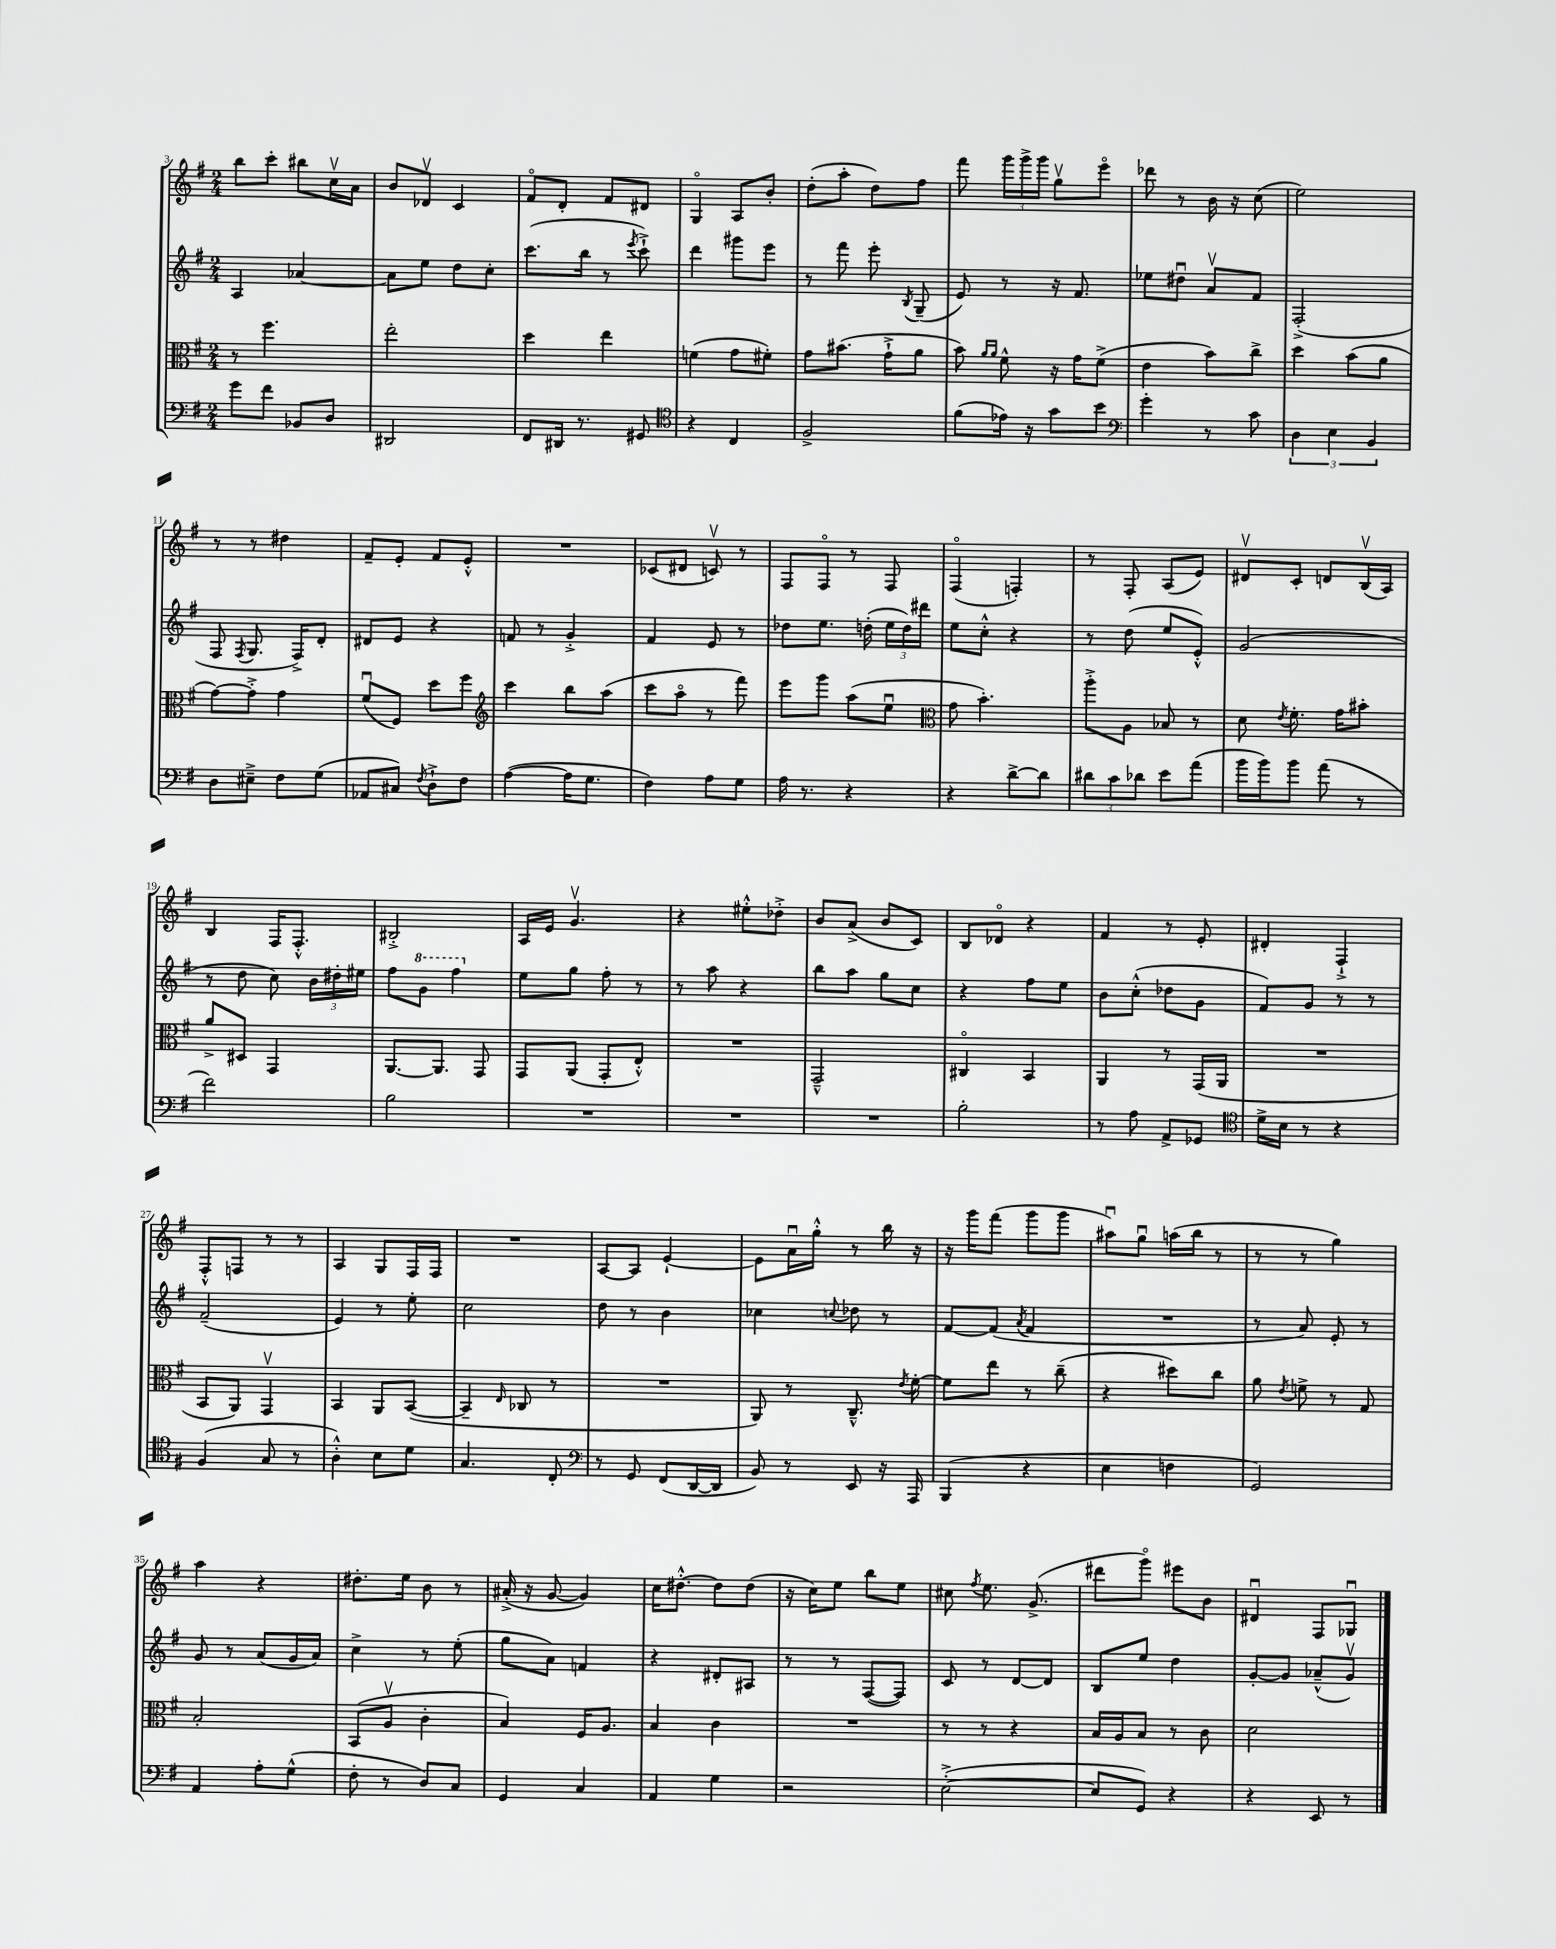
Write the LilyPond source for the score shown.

<<
\new StaffGroup <<
\new Staff = "s0" {
    \clef treble \key g \major \numericTimeSignature \time 2/4
    \autoBeamOff b''8[ c'''8]-. bis''8[ c''16\upbow a'16] |
    b'8[ des'8]\upbow c'4 |
    fis'8[\flageolet d'8]-. fis'8[ dis'8] |
    g4\flageolet a8[ b'8]-. |
    d''8[-.( a''8]-. d''8[) fis''8] |
    fis'''8 \tuplet 3/2 { g'''16[ g'''16-> g'''16] } g''8[\upbow e'''8]\flageolet |
    des'''8 r8 b'16 r16 c''8( |
    e''2) |
    r8 r8 dis''4 |
    fis'8[-- e'8]-. fis'8[ e'8]-.-^ |
    R2 |
    ces'8[( dis'8] c'8\upbow) r8 |
    fis8[ fis8]\flageolet r8 fis8 |
    fis4\flageolet( f4-.) |
    r8 fis8-. a8[( e'8]) |
    dis'8[\upbow c'8]-. d'8[ b16\upbow( a16]) |
    b4 fis16[ fis8.]-.-^ |
    bis2-.-> |
    a16[ e'16] g'4.\upbow |
    r4 eis''8[-.-^ des''8]-.-> |
    b'8[ a'8]->( b'8[ c'8]) |
    b8[ des'8]\flageolet r4 |
    fis'4 r8 e'8-. |
    dis'4-. fis4-!-> |
    fis8[-.-^ f8] r8 r8 |
    a4 g8[ fis16 fis16] |
    R2 |
    a8[~ a8] e'4~-! |
    e'8[ a'16\downbow g''16]-.-^ r8 b''16 r16 |
    r16 g'''16[ fis'''8]( g'''8[ g'''8] |
    ais''8[\downbow) g''8]\downbow a''16[( b''16] r8 |
    r8 r8 g''4) |
    a''4 r4 |
    dis''8.[-. e''16] b'8 r8 |
    ais'16-.->( r16 g'8~ g'4) |
    c''16[ dis''8.]~-.-^ dis''8[ dis''8]( |
    r16 c''16[) e''8] b''8[ e''8] |
    cis''8 \acciaccatura { fis''8 } e''8. g'8.->( |
    dis'''8[ g'''8]\flageolet) eis'''8[ b'8] |
    dis'4\downbow fis8[ ges8]\downbow \bar "|." |
}
\new Staff = "s1" {
    \clef treble \key g \major \numericTimeSignature \time 2/4
    \autoBeamOff a4 aes'4~ |
    aes'8[ e''8] d''8[ c''8]-. |
    c'''8.[( b''16] r8 \acciaccatura { e'''8 } c'''8-!->) |
    d'''4 gis'''8[ e'''8] |
    r8 fis'''8 e'''8-. \acciaccatura { b8 } g8--( |
    e'8) r8 r16 fis'8. |
    ees''8[ dis''8]\downbow a'8[\upbow fis'8] |
    fis2-.->( |
    fis8 \acciaccatura { fis8 } g8. fis16[->) d'8]-. |
    dis'8[ e'8] r4 |
    f'8 r8 g'4-.-> |
    fis'4 e'8 r8 |
    des''8[ e''8.] d''16-.( \tuplet 3/2 { e''16[ d''16) dis'''16] } |
    e''8[ c''8]-.-^ r4 |
    r8 d''8( e''8[ e'8]-.-^) |
    g'2( |
    r8 d''8 c''8) \tuplet 3/2 { b'16[ dis''16-. eis''16] } |
    fis''8[ \ottava #1 g''8] fis'''4 \ottava #0 |
    e''8[ g''8] fis''8-. r8 |
    r8 a''8 r4 |
    b''8[ a''8] g''8[ c''8] |
    r4 fis''8[ e''8] |
    b'8[ c''8]-.-^( des''8[ g'8] |
    fis'8[) g'8] r8 r8 |
    fis'2--( |
    e'4) r8 e''8-. |
    c''2 |
    d''8 r8 b'4 |
    ces''4 \appoggiatura { c''8 } des''8 r8 |
    fis'8[~ fis'8]( \acciaccatura { a'8 } fis'4 |
    R2 |
    r8 a'8) e'8-. r8 |
    g'8 r8 a'8[( g'16 a'16]) |
    c''4-> r8 e''8-.( |
    g''8[ a'8]) f'4 |
    r4 dis'8[-. ais8] |
    r8 r8 fis8[~( fis8]) |
    c'8 r8 d'8[~ d'8] |
    b8[ e''8] d''4 |
    g'8[~-. g'8] aes'8[---^( g'8]\upbow) \bar "|." |
}
\new Staff = "s2" {
    \clef alto \key g \major \numericTimeSignature \time 2/4
    \autoBeamOff r8 fis''4. |
    e''2-. |
    d''4 e''4 |
    f'4( g'8[ fis'8]-.) |
    g'8[ bis'8.]( g'16[-!-> a'8] |
    b'8) \grace { a'16[ a'16] } fis'8-^ r16 g'16[ fis'8]->( |
    e'4 b'8[) c''8]-> |
    d''4 b'8[( a'8] |
    g'8[~) g'8]-.-> g'4 |
    fis'8[\downbow( fis8]) d''8[ fis''8] |
    \clef treble c'''4 b''8[ a''8]( |
    c'''8[ a''8]\flageolet r8 fis'''8) |
    e'''8[ g'''8] a''8[( e''8]\downbow |
    \clef alto g'8 b'4.-.) |
    a''8[-.-> a8] bes8 r8 |
    d'8 \acciaccatura { e'8 } fis'8.-. g'16[ bis'8]-. |
    a'8[-> dis8] g,4 |
    a,8.[~ a,8.] g,8 |
    g,8[ a,8]( g,8[-. e8]-.-^) |
    R2 |
    g,2---^ |
    cis4\flageolet b,4 |
    a,4 r8 g,16[( a,16] |
    R2 |
    b,8[ a,8]) g,4\upbow |
    b,4 a,8[ b,8]~( |
    b,4-- \grace { e16 } ces8 r8 |
    R2 |
    a,8) r8 c8.---^ \acciaccatura { e'8 } fis'16~-. |
    fis'8[ e''8] r8 c''8--( |
    r4 dis''8[) c''8] |
    a'8 \acciaccatura { e'8 } f'8-> r8 g8 |
    b2-. |
    b,8[( a8]\upbow c'4-. |
    b4) fis16[ a8.] |
    b4 c'4 |
    R2 |
    r8 r8 r4 |
    b16[ a16 b8] r8 c'8 |
    d'2 \bar "|." |
}
\new Staff = "s3" {
    \clef bass \key g \major \numericTimeSignature \time 2/4
    \autoBeamOff g'8[ fis'8] bes,8[ d8] |
    dis,2 |
    fis,8[ dis,16] r8. gis,8 |
    \clef tenor r4 c4 |
    fis2-> |
    fis'8[( ees'16]) r16 g'8[ b'8] |
    \clef bass g'4-. r8 c'8 |
    \tuplet 3/2 { d4 e4 b,4 } |
    d8[ eis8]---> fis8[ g8]( |
    aes,8[ cis8]) \acciaccatura { fis8 } d8[-!-> fis8] |
    a4~( a16[ g8.] |
    fis4) a8[ g8] |
    a16 r8. r4 |
    r4 d'8[~-> d'8] |
    \tuplet 3/2 { dis'8[ c'8 des'8] } e'8[ a'8]( |
    b'16[ b'16) b'8] a'8( r8 |
    fis'2) |
    b2 |
    R2 |
    R2 |
    R2 |
    b2-. |
    r8 a8 a,8[-> ges,8] |
    \clef tenor d'16[-> b16] r8 r4 |
    fis4( g8 r8 |
    a4-.-^) b8[ d'8] |
    g4. c8-. |
    \clef bass r8 g,8 fis,8[( d,16~ d,16] |
    b,8) r8 e,8 r16 a,,16 |
    b,,4( r4 |
    e4 f4 |
    g,2) |
    a,4 a8[-. g8]-^( |
    fis8-. r8 d8[) c8] |
    g,4 c4 |
    a,4 g4 |
    r2 |
    e2~-.->( |
    e8[ g,8]) r4 |
    r4 e,8 r8 \bar "|." |
}
>>
>>
\layout { \context { \Score currentBarNumber = #3 } }
